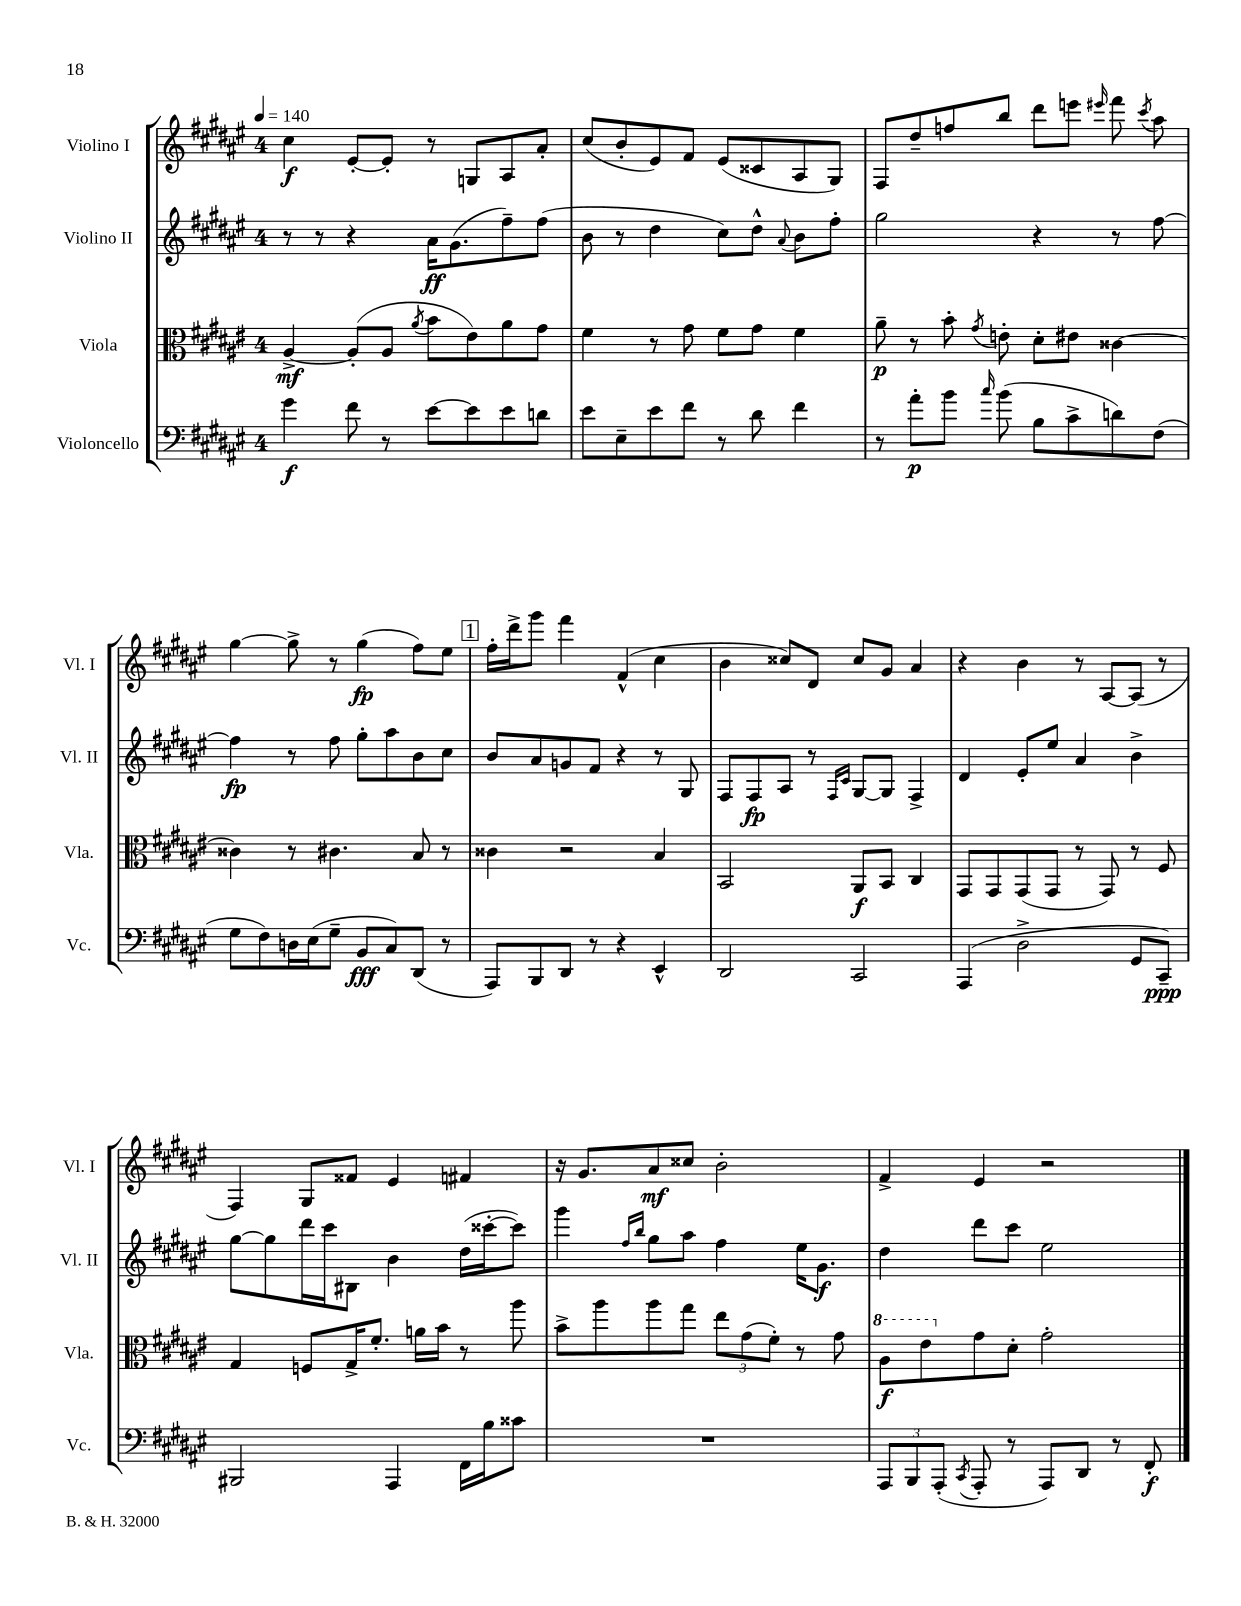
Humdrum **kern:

**kern	**kern	**kern	**kern
*staff4	*staff3	*staff2	*staff1
*clefF4	*clefC3	*clefG2	*clefG2
*k[f#c#g#d#a#e#]	*k[f#c#g#d#a#e#]	*k[f#c#g#d#a#e#]	*k[f#c#g#d#a#e#]
*M4/4	*M4/4	*M4/4	*M4/4
*MM140	*MM140	*MM140	*MM140
4g#	[4A#^	8r	4cc#
.	.	8r	.
8f#	(8A#']	4r	[8e#'
8r	8A#	.	8e#']
.	8qa#	.	.
[8e#	8b	16a#	8r
.	.	(8.g#	.
8e#]	8e#)	.	8G
8e#	8a#	8ff#~)	8A#
8d	8g#	(8ff#	8a#'
=	=	=	=
8e#	4f#	8b	(8cc#
8E#~	.	8r	8b'
8e#	8r	4dd#	8e#)
8f#	8g#	.	8f#
8r	8f#	8cc#)	(8e#
8d#	8g#	8dd#^^	8c##
.	.	8qqa#	.
4f#	4f#	8b	8A#
.	.	8ff#'	8G#)
=	=	=	=
8r	8a#~	2gg#	8F#
8a#'	8r	.	8dd#~
8b	8b'	.	8ff
16qqcc#	8qg#	.	.
(8b	8e'	.	8bb
8B	8d#'	4r	8ddd#
8c#^	8e#	.	8eee
.	.	.	16qqeee#
8d)	[4c##	8r	8fff#
.	.	.	8qccc#
(8F#	.	[8ff#	8aa#
=	=	=	=
8G#	4c##]	4ff#]	[4gg#
8F#)	.	.	.
16D	8r	8r	8gg#^]
(16E#	.	.	.
8G#~	4.c#	8ff#	8r
8BB	.	8gg#'	(4gg#
8C#)	.	8aa#	.
(8DD#	8B	8b	8ff#)
8r	8r	8cc#	8ee#
=	=	=	=
8AAA#)	4c##	8b	16ff#'
.	.	.	16ddd#^
8BBB	.	8a#	8ggg#
8DD#	2r	8g	4fff#
8r	.	8f#	.
4r	.	4r	(4f#^^
4EE#^^	4B	8r	4cc#
.	.	8G#	.
=	=	=	=
2DD#	2BB	8F#	4b
.	.	8F#	.
.	.	8A#	8cc##)
.	.	8r	8d#
.	.	16qqF#	.
.	.	16qqc#	.
2CC#	8AA#	[8G#	8cc##
.	8BB	8G#]	8g#
.	4C#	4F#^	4a#
=	=	=	=
(4AAA#	8GG#	4d#	4r
.	8GG#	.	.
2D#^	(8GG#	8e#'	4b
.	8GG#	8ee#	.
.	8r	4a#	8r
.	8GG#)	.	[8A#
8GG#	8r	4b^	(8A#]
8CC#~)	8F#	.	8r
=	=	=	=
2BBB#	4G#	[8gg#	4F#)
.	.	8gg#]	.
.	8F	16ddd#	8G#
.	.	16ccc#	.
.	16G#^	8B#	8f##
.	8.f#'	.	.
4AAA#	.	4b	4e#
.	16a	.	.
.	16b	.	.
16FF#	8r	(16dd#	4f#
16B	.	[16ccc##'	.
8c##	8aa#	8ccc##])	.
=	=	=	=
1r	8b^	4ggg#	16r
.	.	.	8.g#
.	8aa#	.	.
.	.	16qqff#	.
.	.	16qqbb	.
.	8aa#	8gg#	8a#
.	8gg#	8aa#	8cc##
.	12ee#	4ff#	2b'
.	(12g#	.	.
.	12f#')	.	.
.	8r	16ee#	.
.	.	8.g#	.
.	8g#	.	.
=	=	=	=
12AAA#	8a#	4dd#	4f#^
12BBB	.	.	.
.	8ee#	.	.
(12AAA#'	.	.	.
8qCC#	.	.	.
8AAA#'	8g#	8ddd#	4e#
8r	8d#'	8ccc#	.
8AAA#)	2g#'	2ee#	2r
8DD#	.	.	.
8r	.	.	.
8FF#'	.	.	.
==	==	==	==
*-	*-	*-	*-
